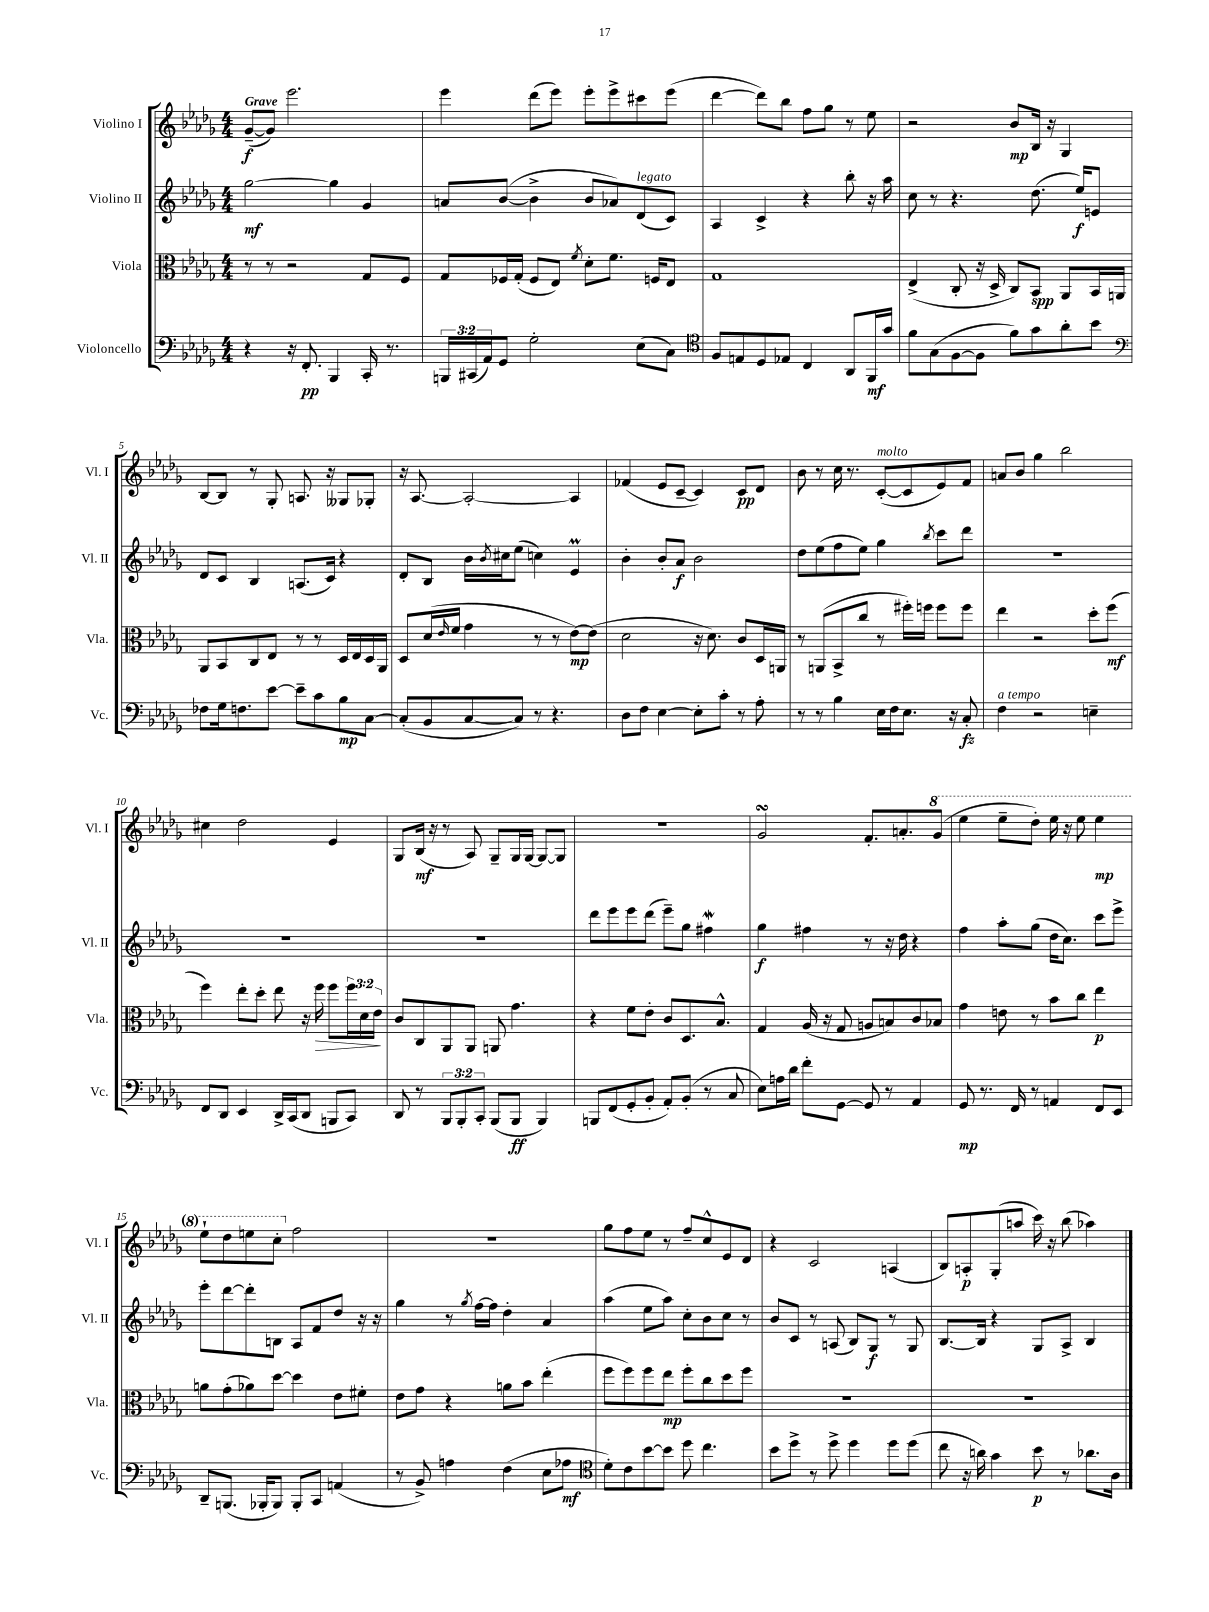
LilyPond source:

<<
\new StaffGroup <<
\new Staff = "s0" \with { instrumentName = "Violino I" shortInstrumentName = "Vl. I" } {
    \clef treble \key des \major \numericTimeSignature \time 4/4 \tempo "Grave"
    ges'8~--\f( ges'8) ees'''2. |
    ees'''4 des'''8( ees'''8) ees'''8-. ees'''8-> cis'''8 ees'''8( |
    des'''4~ des'''8) bes''8 f''8 ges''8 r8 ees''8 |
    r2 bes'8\mp bes16 r16 ges4 |
    bes8~ bes8 r8 ges8-. a8. r16 geses8 ges8-. |
    r16 aes8.~ aes2~-. aes4 |
    fes'4( ees'8 c'8~-- c'4) c'8\pp des'8 |
    bes'8 r8 c''16 r8. c'8~-.^\markup { \italic "molto" }( c'8 ees'8) f'8 |
    a'8 bes'8 ges''4 bes''2 |
    cis''4 des''2 ees'4 |
    ges8 bes16\mf( r16 r8 aes8) ges8-- ges16 ges16~ ges8~ ges8 |
    r1 |
    ges'2\turn f'8.-. a'8.-. \ottava #1 ges''8( |
    ees'''4 ees'''8-- des'''8-.) ees'''16 r16 ees'''8 ees'''4\mp |
    ees'''8-! des'''8 e'''8 c'''8-. \ottava #0 f''2 |
    R1 |
    ges''8 f''8 ees''8 r8 f''8-- c''8-^ ees'8 des'8 |
    r4 c'2 a4( |
    bes8) a8-.\p ges8-.( a''8 c'''16) r16 bes''8( aes''4) \bar "|." |
}
\new Staff = "s1" \with { instrumentName = "Violino II" shortInstrumentName = "Vl. II" } {
    \clef treble \key des \major \numericTimeSignature \time 4/4
    ges''2~\mf ges''4 ges'4 |
    a'8 bes'8~( bes'4-> bes'8 aes'8) des'8^\markup { \italic "legato" }( c'8) |
    aes4 c'4-> r4 bes''8-. r16 aes''16 |
    c''8 r8 r4. des''8.( ees''16\f) e'8 |
    des'8 c'8 bes4 a8.( c'16) r4 |
    des'8-. bes8 bes'16 \acciaccatura { bes'8 } cis''16 ees''8( c''4) ees'4\prall |
    bes'4-. bes'8-. aes'8\f bes'2 |
    des''8 ees''8( f''8 ees''8) ges''4 \acciaccatura { bes''8 } c'''8 des'''8 |
    R1 |
    R1 |
    R1 |
    des'''8 ees'''8 ees'''8 des'''8( ees'''8--) ges''8 fis''4\mordent |
    ges''4\f fis''4 r8 r16 des''16 r4 |
    f''4 aes''8-. ges''8( des''16 c''8.) c'''8 ees'''8-> |
    ees'''8-. des'''8~ des'''8-. b8 aes8 f'8 des''8 r16 r16 |
    ges''4 r8 \acciaccatura { ges''8 } f''16~ f''16 des''4-. aes'4 |
    aes''4( ees''8 aes''8) c''8-. bes'8 c''8 r8 |
    bes'8 c'8 r8 a8( bes8) ges8\f r8 ges8 |
    bes8.~ bes16 r4 ges8 aes8-> bes4 \bar "|." |
}
\new Staff = "s2" \with { instrumentName = "Viola" shortInstrumentName = "Vla." } {
    \clef alto \key des \major \numericTimeSignature \time 4/4 \override Staff.TupletNumber.text = #tuplet-number::calc-fraction-text
    r8 r8 r2 ges8 f8 |
    ges8 fes16 ges16-.( fes8 ees8) \acciaccatura { f'8 } des'8-. f'8. f16 ees8 |
    ges1 |
    ees4->( c8-. r16 des16-> c8) bes,8\spp aes,8 bes,16 a,16 |
    aes,8 bes,8 c8 ees8 r8 r8 des16 ees16 des16 aes,16 |
    des8 des'16( \grace { ees'16 } f'16 ges'4 r8 r8 ees'8~\mp) ees'8( |
    des'2 r16 des'8.) c'8 des16 a,16 |
    r8 a,8( bes,8-> c''8 r8 fis''16-.) f''16 f''8 f''8 |
    ees''4 r2 des''8-. f''8\mf( |
    f''4) ees''8-. des''8-. ees''8 r16 f''16\> f''8 \tuplet 3/2 { f''16 des'16 ees'16\! } |
    c'8 c8 aes,8 aes,8 a,8 ges'4. |
    r4 f'8 ees'8-. c'8 des8. bes8.-^ |
    ges4 aes16( r16 ges8 a8 b8) c'8 bes8 |
    ges'4 e'8 r8 bes'8 c''8 ees''4\p |
    a'8 ges'8-.( aes'8) des''8~ des''4 ees'8 fis'8-. |
    ees'8 ges'8 r4 a'8 bes'8 ees''4-.( |
    f''8 f''8) f''8 ees''8\mp f''8-. c''8 des''8 f''8 |
    R1 |
    R1 \bar "|." |
}
\new Staff = "s3" \with { instrumentName = "Violoncello" shortInstrumentName = "Vc." } {
    \clef bass \key des \major \numericTimeSignature \time 4/4 \override Staff.TupletNumber.text = #tuplet-number::calc-fraction-text
    r4 r16 f,8.-.\pp bes,,4 c,16-. r8. |
    \tuplet 3/2 { b,,16 cis,16( aes,16) } ges,8 ges2-. ees8( c8) |
    \clef tenor f8 e8 des8 ees8 c4 aes,8 f,16\mf ges'16 |
    f'8 ges8( f8~ f8 f'8) ges'8 aes'8-. bes'8 |
    \clef bass fes8 ges16 f8. ees'8~ ees'8-- c'8 bes8\mp c8~ |
    c8-.( bes,8 c8~ c8) r8 r4. |
    des8 f8 ees4~ ees8-. c'8-. r8 aes8-. |
    r8 r8 bes4 ees16 f16 ees8. r16 c8-.\fz |
    f4^\markup { \italic "a tempo" } r2 e4-- |
    f,8 des,8 ees,4 des,16-> c,16( des,8 b,,8 c,8) |
    des,8 r8 \tuplet 3/2 { bes,,8 bes,,8-. c,8-. } bes,,8( bes,,8\ff bes,,4) |
    b,,8 f,8( ges,8-. bes,8-. aes,8-.) bes,8-.( r8 c8 |
    ees8) a16 des'16 f'8-. ges,8~ ges,8 r8 aes,4 |
    ges,8\mp r8. f,16 r8 a,4 f,8 ees,8 |
    des,8-- b,,8.( bes,,16-. bes,,8) bes,,8-. c,8 a,4( |
    r8 bes,8->) a4 f4( ees8 aes8\mf |
    \clef tenor des'8-.) c'8 bes'8~ bes'8 des''8 c''4. |
    bes'8 des''8-> r8 des''8-> des''4 des''8 des''8( |
    c''8 r16 a'16) ges'4 bes'8\p r8 aes'8. aes16 \bar "|." |
}
>>
>>
